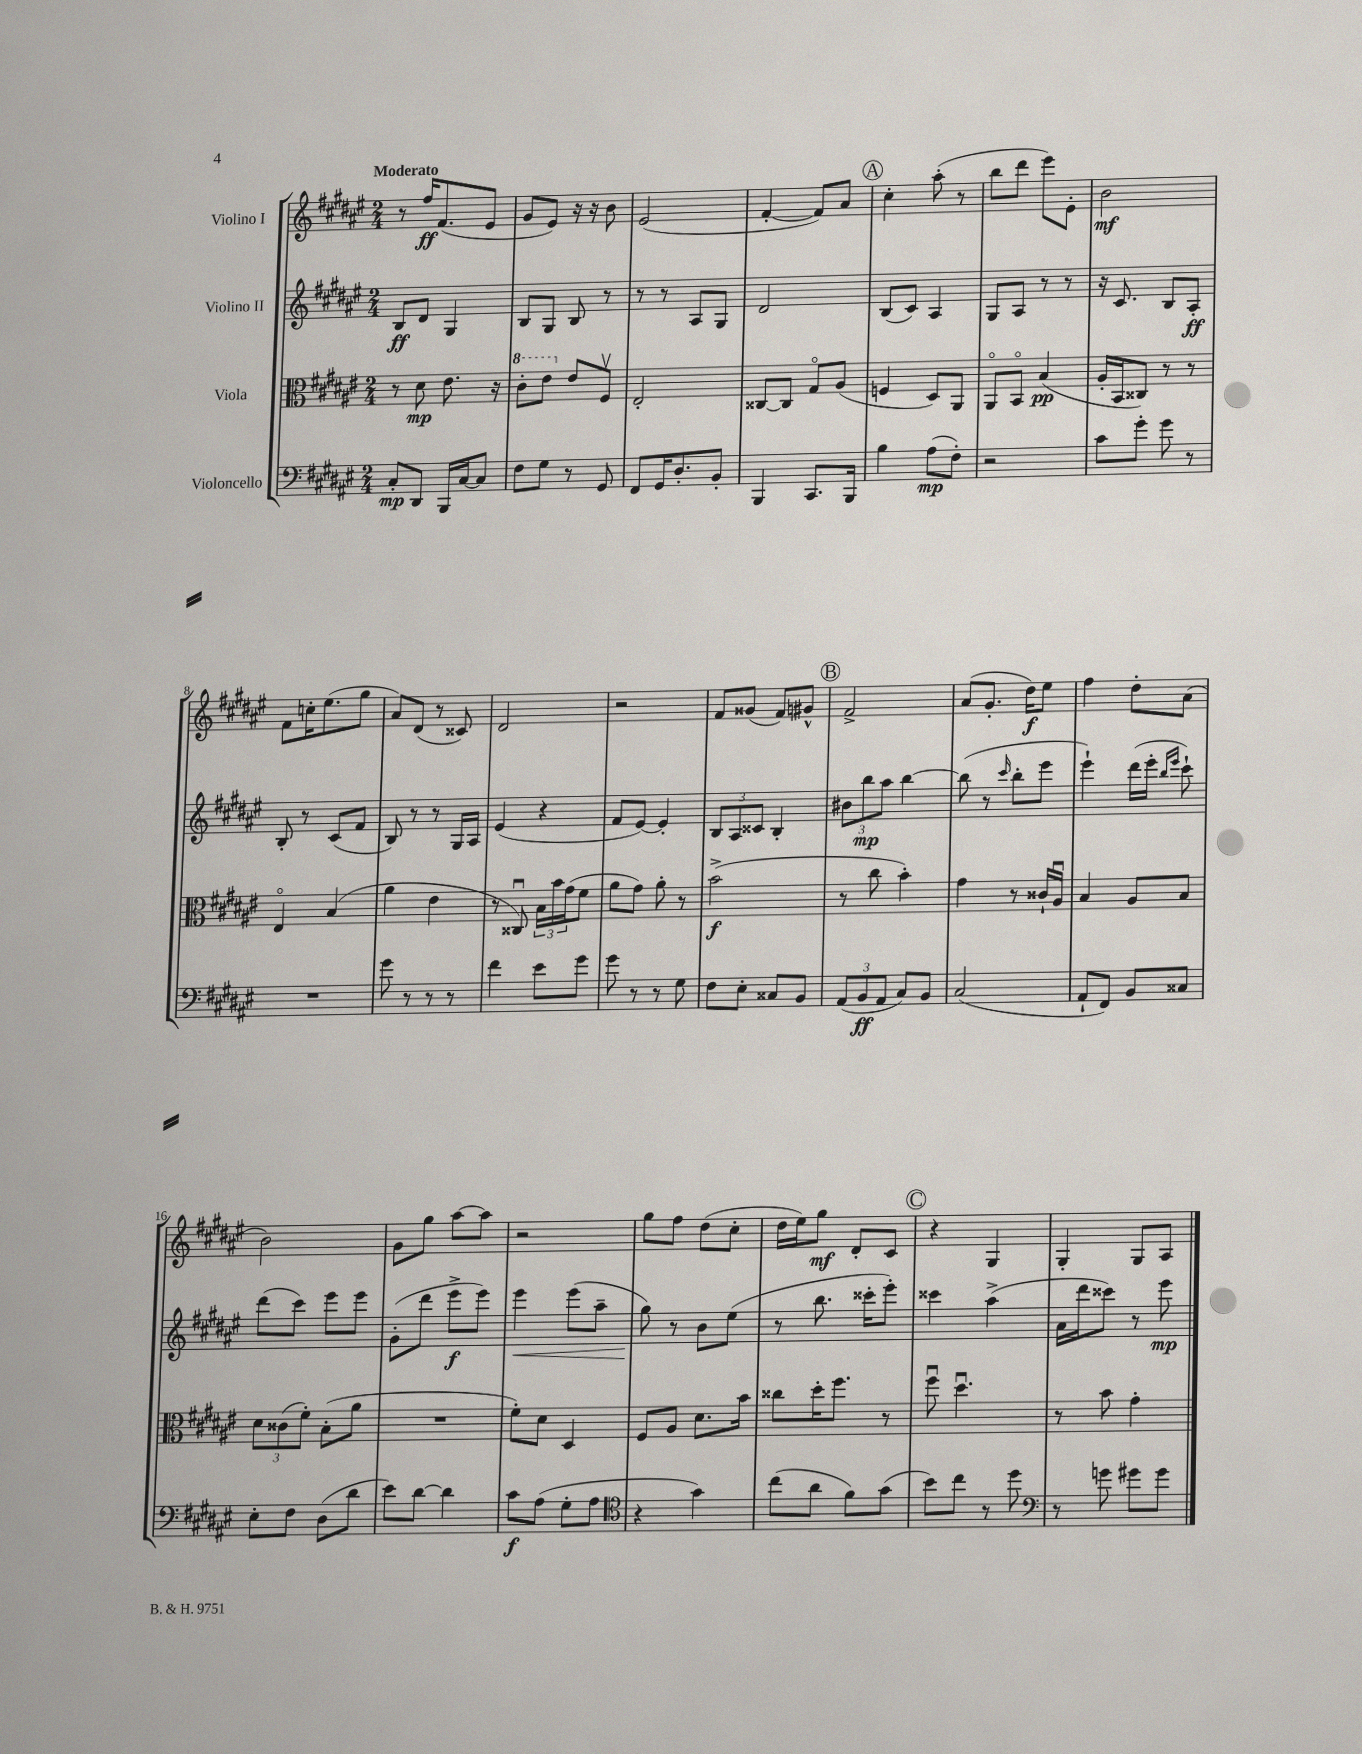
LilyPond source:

<<
\new StaffGroup <<
\new Staff = "s0" \with { instrumentName = "Violino I" } {
    \clef treble \key fis \major \numericTimeSignature \time 2/4 \tempo "Moderato"
    r8 fis''16\ff fis'8.( eis'8 |
    gis'8 eis'8) r16 r16 b'8 |
    eis'2( |
    fis'4~-. fis'8) ais'8 |
    \mark \markup { \circle "A" } cis''4-. ais''8-.( r8 |
    b''8 dis'''8 eis'''8) eis'8-. |
    b'2\mf |
    fis'8 c''16-. eis''8.( gis''8 |
    ais'8) dis'8( r8 cisis'8) |
    dis'2 |
    r2 |
    fis'8 gisis'8( fis'8) gis'8-^ |
    \mark \markup { \circle "B" } fis'2-> |
    ais'8( gis'8.-. dis''16\f) eis''8 |
    fis''4 dis''8-. ais'8( |
    b'2) |
    gis'8 gis''8 ais''8~ ais''8 |
    r2 |
    gis''8 fis''8 dis''8( cis''8-. |
    dis''16 eis''16) gis''8\mf dis'8-. cis'8 |
    \mark \markup { \circle "C" } r4 gis4 |
    gis4-. gis8 ais8 \bar "|." |
}
\new Staff = "s1" \with { instrumentName = "Violino II" } {
    \clef treble \key fis \major \numericTimeSignature \time 2/4
    b8\ff dis'8 gis4 |
    b8 gis8 b8 r8 |
    r8 r8 ais8 gis8 |
    dis'2 |
    \mark \markup { \circle "A" } b8( cis'8) ais4 |
    gis8 ais8 r8 r8 |
    r16 cis'8. b8 ais8-.\ff |
    b8-. r8 cis'8( fis'8 |
    b8) r8 r8 gis16 ais16 |
    eis'4( r4 |
    fis'8 eis'8~) eis'4-. |
    \tuplet 3/2 { b8 ais8 cisis'8 } b4-. |
    \mark \markup { \circle "B" } \tuplet 3/2 { bis'8 b''8\mp ais''8 } b''4~ |
    b''8( r8 \grace { cis'''16 } b''8-. eis'''8 |
    eis'''4-!) dis'''16( eis'''16-. \grace { b''16 eis'''16 } cis'''8-!) |
    dis'''8( cis'''8) eis'''8 eis'''8 |
    gis'8-.( dis'''8 eis'''8->\f eis'''8) |
    eis'''4\< eis'''8( ais''8-- |
    gis''8\!) r8 b'8 eis''8( |
    r8 b''8. cisis'''16-. eis'''8-.) |
    \mark \markup { \circle "C" } cisis'''4 ais''4->( |
    ais'16 dis'''16 cisis'''8) r8 eis'''8\mp \bar "|." |
}
\new Staff = "s2" \with { instrumentName = "Viola" } {
    \clef alto \key fis \major \numericTimeSignature \time 2/4
    r8 dis'8\mp eis'8. r16 |
    \ottava #1 cis''8-. eis''8 \ottava #0 eis'8 fis8\upbow |
    eis2-. |
    cisis8~ cisis8 gis8\flageolet ais8( |
    \mark \markup { \circle "A" } f4 dis8) ais,8 |
    ais,8\flageolet b,8\flageolet b4\pp( |
    ais16-. b,16 cisis8) r8 r8 |
    eis4\flageolet b4( |
    ais'4 eis'4 |
    r8 cisis8\downbow) \tuplet 3/2 { b16 b'16 gis'16( } fis'8 |
    ais'8 gis'8) ais'8-. r8 |
    b'2->\f( |
    \mark \markup { \circle "B" } r8 cis''8 b'4-.) |
    gis'4 r8 cisis'16-! ais16\downbow |
    b4 ais8 b8 |
    \tuplet 3/2 { dis'8 cisis'8( fis'8-.) } b8-.( ais'8 |
    R2 |
    fis'8-.) dis'8 dis4 |
    fis8 ais8 dis'8. b'16 |
    cisis''8 dis''16-. fis''8. r8 |
    \mark \markup { \circle "C" } fis''8\downbow dis''4.\downbow |
    r8 b'8 gis'4-. \bar "|." |
}
\new Staff = "s3" \with { instrumentName = "Violoncello" } {
    \clef bass \key fis \major \numericTimeSignature \time 2/4
    cis8-.\mp dis,8 b,,16 cis16~ cis8 |
    fis8 gis8 r8 gis,8 |
    fis,8 gis,16 dis8.-. b,8-. |
    b,,4 cis,8. b,,16 |
    \mark \markup { \circle "A" } b4 ais8\mp( fis8-.) |
    r2 |
    cis'8 gis'8-. gis'8 r8 |
    R2 |
    gis'8 r8 r8 r8 |
    fis'4 eis'8 gis'8 |
    gis'8 r8 r8 gis8 |
    fis8 eis8-. cisis8 b,8 |
    \mark \markup { \circle "B" } \tuplet 3/2 { ais,8( b,8\ff ais,8 } cis8) b,8 |
    cis2( |
    ais,8-! fis,8) b,8 cisis8 |
    eis8-. fis8 dis8( dis'8 |
    eis'8) dis'8~ dis'4 |
    cis'8\f ais8( gis8-. ais8 |
    \clef tenor r4 gis'4) |
    cis''8( ais'8 fis'8) gis'8( |
    \mark \markup { \circle "C" } b'8) cis''8 r8 dis''8 |
    \clef bass r8 g'8 gis'8 gis'8 \bar "|." |
}
>>
>>
